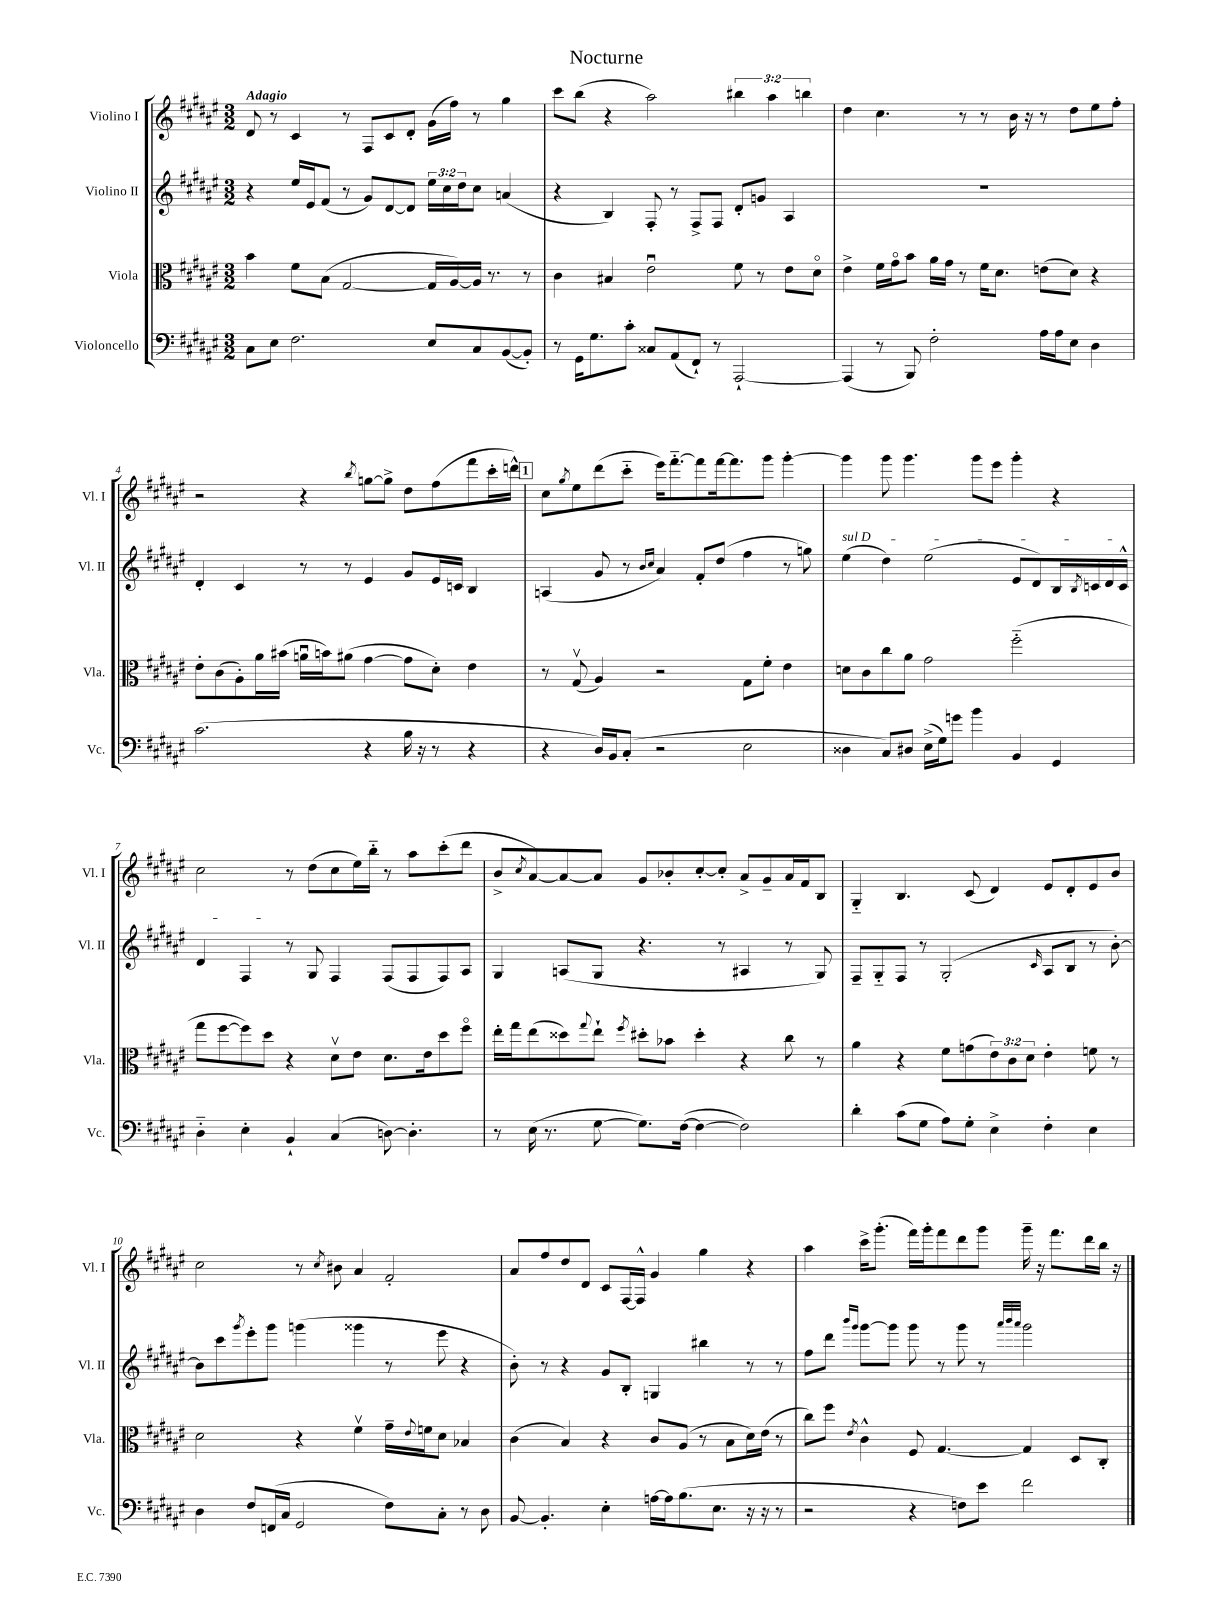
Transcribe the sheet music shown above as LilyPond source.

\header { title = "Nocturne" }
<<
\new StaffGroup <<
\new Staff = "s0" \with { instrumentName = "Violino I" shortInstrumentName = "Vl. I" } {
    \clef treble \key fis \major \numericTimeSignature \time 3/2 \override Staff.TupletNumber.text = #tuplet-number::calc-fraction-text \tempo "Adagio"
    dis'8 r8 cis'4 r8 fis8 cis'8 dis'8-. gis'16( fis''16) r8 gis''4 |
    cis'''8 b''8( r4 ais''2) \tuplet 3/2 { bis''4 ais''4 b''4 } |
    dis''4 cis''4. r8 r8 b'16 r16 r8 dis''8 eis''8 fis''8-. |
    r2 r4 \acciaccatura { b''8 } g''8~ g''8-> dis''8 fis''8( fis'''8 cis'''16-. d'''16-^) |
    \mark \markup { \box "1" } cis''8 \acciaccatura { gis''8 } eis''8 dis'''8( cis'''8-_ eis'''16) fis'''8.~-_ fis'''8 fis'''16~ fis'''8. gis'''8 gis'''4~-. |
    gis'''4 gis'''8 gis'''4. gis'''8 eis'''8 gis'''4-. r4 |
    cis''2 r8 dis''8( cis''8 eis''16) b''16-_ r8 ais''8 cis'''8-.( dis'''8 |
    b'8-> \acciaccatura { cis''8 } ais'8~) ais'8~ ais'8 gis'8 bes'8-. cis''8~-. cis''8-. ais'8-> gis'8-- ais'16 fis'16 b8 |
    gis4-_ b4. cis'8( dis'4) eis'8 dis'8-. eis'8 b'8 |
    cis''2 r8 \acciaccatura { cis''8 } bis'8 ais'4 fis'2-. |
    ais'8 fis''8 dis''8 dis'8 cis'8 fis16~ fis16-^ gis'4 gis''4 r4 |
    ais''4 cis'''16-> gis'''8.-.( fis'''16) gis'''16-. fis'''8 dis'''8 gis'''8 gis'''16-- r16 fis'''8. dis'''16 b''16 r16 \bar "|." |
}
\new Staff = "s1" \with { instrumentName = "Violino II" shortInstrumentName = "Vl. II" } {
    \clef treble \key fis \major \numericTimeSignature \time 3/2 \override Staff.TupletNumber.text = #tuplet-number::calc-fraction-text
    r4 eis''16 eis'16 fis'8( r8 gis'8) dis'8~ dis'8 \tuplet 3/2 { eis''16 cis''16 dis''16 } cis''8 a'4( |
    r4 b4) fis8-. r8 fis8-> fis8 dis'8-. g'8 ais4 |
    R1. |
    dis'4-. cis'4 r8 r8 eis'4 gis'8 eis'16 c'16 b4 |
    \mark \markup { \box "1" } a4( gis'8 r8 \grace { b'16 cis''16 } ais'4) fis'8-. dis''8( fis''4 r8 g''8) |
    \once \override TextSpanner.bound-details.left.text = \markup { \italic "sul D" } eis''4\startTextSpan( dis''4) eis''2( eis'8 dis'8) b16 \acciaccatura { b8 } c'16 dis'16 c'16-^ |
    dis'4 fis4\stopTextSpan r8 gis8 fis4 fis8( fis8 fis8) ais8 |
    gis4 a8( gis8 r4. r8 ais4 r8 gis8) |
    fis8-- gis8-_ fis8 r8 gis2-.( \grace { cis'16 } ais8 b8 r8 b'8~-.) |
    b'8 cis'''8 \acciaccatura { gis'''8 } eis'''8-. gis'''8 g'''4( gisis'''4 r8 eis'''8 r4 |
    b'8-.) r8 r4 gis'8 b8-. g4 bis''4 r8 r8 |
    fis''8 dis'''8 \grace { b'''16 gis'''16 } gis'''8~ gis'''8 gis'''8 r8 gis'''8 r8 \grace { ais'''32 b'''32 ais'''32 } gis'''2 \bar "|." |
}
\new Staff = "s2" \with { instrumentName = "Viola" shortInstrumentName = "Vla." } {
    \clef alto \key fis \major \numericTimeSignature \time 3/2 \override Staff.TupletNumber.text = #tuplet-number::calc-fraction-text
    b'4 fis'8 b8( gis2~ gis16 ais16~) ais16 r8. r8 |
    cis'4 bis4 eis'2\downbow fis'8 r8 eis'8 dis'8\flageolet |
    eis'4-> fis'16 gis'16\flageolet b'8 ais'16 gis'16 r8 fis'16 dis'8. e'8( dis'8) r4 |
    eis'8-. cis'8( ais8-.) ais'16 bis'16( a'16\downbow b'16) ais'8( gis'4~ gis'8 dis'8-.) eis'4 |
    \mark \markup { \box "1" } r8 gis8\upbow( ais4) r2 gis8 fis'8-. eis'4 |
    d'8 cis'8 cis''8 ais'8 gis'2 fis''2-_( |
    gis''8 fis''8~ fis''8) dis''8 r4 dis'8\upbow eis'8 dis'8. eis'16 dis''8 fis''8\flageolet |
    eis''16-. gis''16 eis''8( disis''8) \appoggiatura { gis''8 } eis''8-! \acciaccatura { fis''8 } dis''8-. bes'8 dis''4-. r4 cis''8 r8 |
    ais'4 r4 fis'8 g'8( \tuplet 3/2 { eis'8) cis'8 dis'8 } eis'4-. f'8 r8 |
    dis'2 r4 fis'4\upbow gis'16-- \appoggiatura { eis'8 } f'16 dis'8 bes4 |
    cis'4( b4) r4 cis'8 ais8( r8 b8 dis'16) eis'16( r8 |
    cis''8) fis''8 \acciaccatura { eis'8 } cis'4-^ fis8 gis4.~ gis4 dis8 cis8-. \bar "|." |
}
\new Staff = "s3" \with { instrumentName = "Violoncello" shortInstrumentName = "Vc." } {
    \clef bass \key fis \major \numericTimeSignature \time 3/2
    cis8 eis8 fis2. eis8 cis8 b,8~( b,8-.) |
    r8 gis,16 gis8. cis'8-. cisis8 ais,8( fis,8-!) r8 ais,,2~-! |
    ais,,4( r8 b,,8) fis2-. ais16 ais16 eis8 dis4 |
    cis'2.( r4 b16 r16 r8 r4 |
    \mark \markup { \box "1" } r4 dis16) b,16 cis8-.( r2 eis2 |
    disis4 cis8) dis8 eis16->( gis16) g'8 b'4 b,4 gis,4 |
    dis4-_ eis4-. b,4-! cis4( d8~) d4.-. |
    r8 eis16( r8. gis8~ gis8.) fis16~( fis4~ fis2) |
    dis'4-. cis'8( gis8 ais8) gis8-. eis4-> fis4-. eis4 |
    dis4 fis8 f,16( cis16 gis,2 fis8) cis8-. r8 dis8 |
    b,8~ b,4.-. eis4-. a16~ a16 b8.( eis8. r16 r16 r8 |
    r2 r4 f8) eis'8 fis'2 \bar "|." |
}
>>
>>
